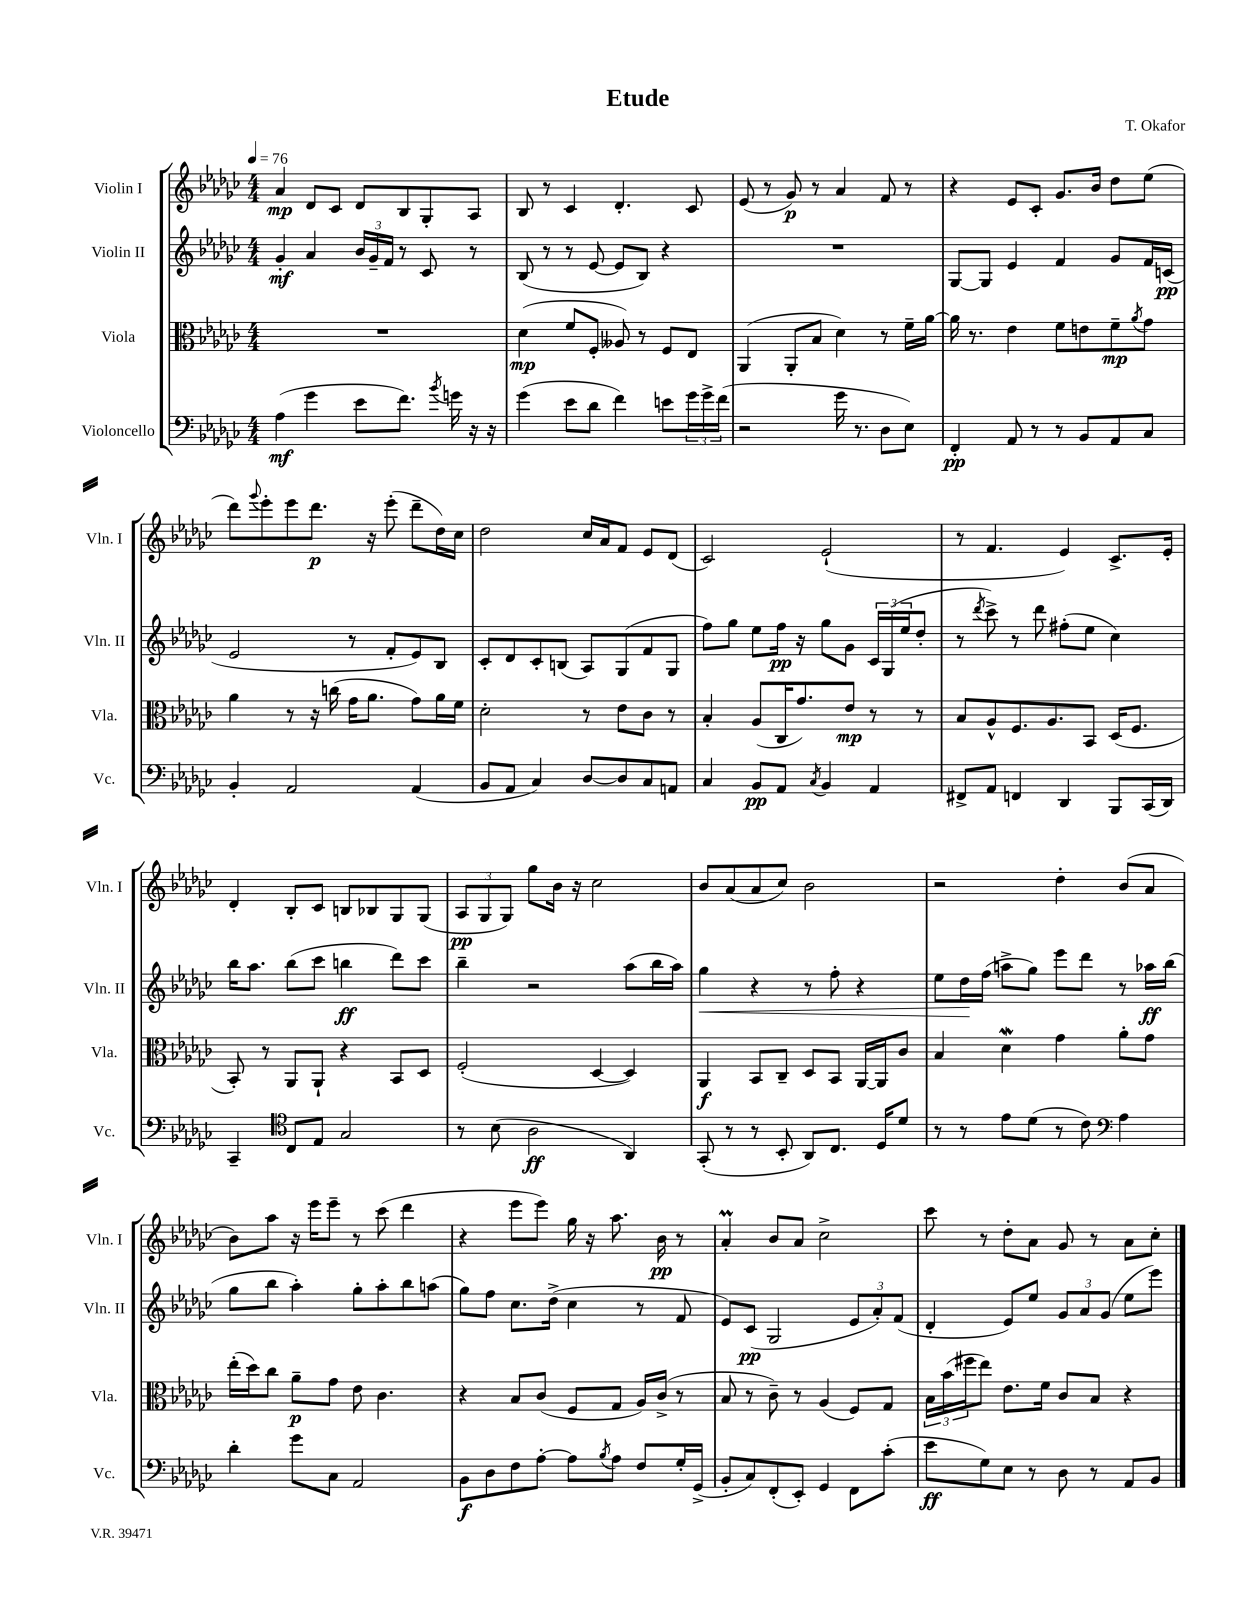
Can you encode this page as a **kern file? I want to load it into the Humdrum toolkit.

**kern	**kern	**kern	**kern
*staff4	*staff3	*staff2	*staff1
*clefF4	*clefC3	*clefG2	*clefG2
*k[b-e-a-d-g-c-]	*k[b-e-a-d-g-c-]	*k[b-e-a-d-g-c-]	*k[b-e-a-d-g-c-]
*M4/4	*M4/4	*M4/4	*M4/4
*MM76	*MM76	*MM76	*MM76
(4A-\	1r	4g-'/	4a-/
4g-\	.	4a-/	8d-/L
.	.	.	8c-/J
8e-\L	.	24b-/LL	8d-/L
.	.	24g-~/	.
.	.	24f/JJ	.
8.f\J)	.	8r	8B-/
.	.	8c-/	8G-'/
8qb-/	.	.	.
16g\	.	.	.
16r	.	8r	8A-/J
16r	.	.	.
=	=	=	=
(4g-\	(4d-\	(8B-/	8B-/
.	.	8r	8r
8e-\L	8f/L	8r	4c-/
8d-\J	8F'/J	[8e-/	.
4f\)	8A--/)	8e-/]L	4.d-'/
.	8r	8B-/J)	.
8e\L	8F/L	4r	.
24g-\L	8E-/J	.	8c-/
24g-^\	.	.	.
(24f\JJ	.	.	.
=	=	=	=
2r	(4AA-/	1r	(8e-/
.	.	.	8r
.	8AA-'/L	.	8g-/)
.	8B-/J	.	8r
16g-\	4d-\)	.	4a-/
8.r	.	.	.
8D-\L	8r	.	8f/
8E-\J)	16f~\LL	.	8r
.	[16a-\JJ	.	.
=	=	=	=
4FF'/	16a-\]	[8G-/L	4r
.	8.r	.	.
.	.	8G-/]J	.
8AA-/	4e-\	4e-/	8e-/L
8r	.	.	8c-'/J
8r	8f\L	4f/	8.g-/L
8BB-/L	8e\	.	.
.	.	.	16b-/Jk
8AA-/	8f~\	8g-/L	8dd-\L
.	8qa-/	.	.
8C-/J	8g-\J	16f/L	(8ee-\J
.	.	(16c/JJ	.
=	=	=	=
4BB-'/	4a-\	2e-/	8ddd-\L)
.	.	.	8qqggg-/
.	.	.	8eee-'\
2AA-/	8r	.	8eee-\
.	16r	.	8.ddd-\J
.	(16cc\	.	.
.	16g-\LK	8r	.
.	8.a-\J	.	16r
.	.	8f'/L	(8eee-'\
(4AA-/	8g-\L)	8e-/)	8ddd-~\L
.	16a-\L	8B-/J	16dd-\L)
.	16f\JJ	.	16cc-\JJ
=	=	=	=
8BB-/L	2d-'\	8c-'/L	2dd-\
8AA-/J	.	8d-/	.
4C-/)	.	8c-'/	.
.	.	(8B/J	.
[8D-/L	8r	8A-/L)	16cc-/LL
.	.	.	16a-/J
8D-/]	8e-\L	(8G-/	8f/J
8C-/	8c-\J	8f/	8e-/L
8AA/J	8r	8G-/J	(8d-/J
=	=	=	=
4C-/	4B-'/	8ff\L)	2c-/)
.	.	8gg-\J	.
8BB-/L	(8A-/L	8ee-\L	.
8AA-/J	16C-/K	16ff\Jk	.
.	8.g-/)	16r	.
8qC-/	.	.	.
4BB-/	.	8gg-\L	(2e-`/
.	8e-/J	8g-\J	.
4AA-/	8r	24c-/LL	.
.	.	(24G-/	.
.	.	24ee-/J	.
.	8r	8dd-'/J	.
=	=	=	=
8FF#^/L	8B-/L	8r	8r
.	.	8qddd-/	.
8AA-/J	8A-^^/	8ccc-^\)	4.f/
4FF/	8.F/	8r	.
.	.	8ddd-\	.
.	8.A-/	.	.
4DD-/	.	(8ff#'\L	4e-/)
.	8BB-/J	8ee-\J	.
8BBB-/L	(16D-/LK	4cc-\)	8.c-^/L
.	8.F/J	.	.
(16CC-/L	.	.	.
16DD-/JJ)	.	.	16e-'/Jk
=	=	=	=
4CC-~/	8BB-'/)	16bb-\LK	4d-'/
.	.	8.aa-\J	.
.	8r	.	.
*clefC4	*	*	*
8C-/L	8AA-/L	(8bb-\L	8B-'/L
8E-/J	8AA-`/J	8ccc-\J	8c-/J
2G-/	4r	4bb\	8B/L
.	.	.	8B-/
.	8BB-/L	8ddd-\L)	8G-/
.	8D-/J	8ccc-\J	(8G-/J
=	=	=	=
8r	(2F'/	4bb-~\	12A-/L
.	.	.	12G-/
(8B-\	.	.	.
.	.	.	12G-/J)
2A-\	.	2r	8gg-\L
.	.	.	16b-\Jk
.	.	.	16r
.	[4D-/	.	2cc-\
4AA-/)	4D-/])	(8aa-\L	.
.	.	16bb-\L	.
.	.	16aa-\JJ)	.
=	=	=	=
(8GG-'/	4AA-/	4gg-\	8b-/L
8r	.	.	(8a-/
8r	8BB-/L	4r	8a-/
8BB-'/	8C-~/J	.	8cc-/J)
8AA-/L)	8D-/L	8r	2b-\
8.C-/J	8BB-/J	8ff'\	.
.	[16AA-/LL	4r	.
16D-/LK	16AA-/]J	.	.
8d-/J	8c-/J	.	.
=	=	=	=
8r	4B-/	8ee-\L	2r
8r	.	16dd-\L	.
.	.	(16ff\JJ	.
8e-\L	4d-\	8aa^\L	.
(8d-\J	.	8gg-\J)	.
8r	4g-\	8eee-\L	4dd-'\
8c-\)	.	8ddd-\J	.
*clefF4	*	*	*
4A-\	8a-'\L	8r	(8b-/L
.	8g-\J	16aa-\LL	8a-/J
.	.	(16bb-\JJ	.
=	=	=	=
4d-'\	(16ee-'\LL	8gg-\L	8b-\L)
.	16dd-\J)	.	.
.	8cc-\J	8bb-\J	8aa-\J
8g-\L	8a-~\L	4aa-'\)	16r
.	.	.	16eee-\LK
8C-\J	8g-\J	.	8eee-~\J
2AA-/	8e-\	8gg-'\L	8r
.	4.c-\	8aa-'\	(8ccc-\
.	.	8bb-\	4ddd-\
.	.	(8aa\J	.
=	=	=	=
8BB-\L	4r	8gg-\L)	4r
8D-\	.	8ff\J	.
8F\	8B-/L	8.cc-\L	8eee-\L
[8A-'\J	(8c-/J	.	8eee-\J)
.	.	(16dd-^\Jk	.
8A-\]L	8F/L	4cc-\	16gg-\
.	.	.	16r
8qB-/	.	.	.
8A-\J	8G-/J	.	8.aa-\
8F/L	16A-/LL)	8r	.
.	(16c-^/JJ	.	16b-\
16G-'/L	8r	8f/	8r
(16GG-^/JJ	.	.	.
=	=	=	=
8BB-'/L	8B-/	8e-/L)	4a-'/
8C-/)	8r	(8c-/J	.
(8FF'/	8c-~\)	2G-/	8b-/L
8EE-'/J)	8r	.	8a-/J
4GG-/	(4A-/	.	2cc-^\
8FF\L	8F/L)	12e-/L	.
.	.	12a-'/)	.
(8c-'\J	8G-/J	.	.
.	.	(12f/J	.
=	=	=	=
8e-\L	24B-\LL	4d-'/	8ccc-\
.	(24b-\	.	.
.	24ff#\J	.	.
8G-\)	8ee-\J)	.	8r
8E-\J	8.e-\L	8e-/L)	8dd-'\L
8r	.	8ee-/J	8a-\J
.	16f\Jk	.	.
8D-\	8c-/L	12g-/L	8g-/
.	.	12a-/	.
8r	8B-/J	.	8r
.	.	(12g-/J	.
8AA-/L	4r	8ee-\L	8a-\L
8BB-/J	.	8eee-\J)	8cc-'\J
==	==	==	==
*-	*-	*-	*-
